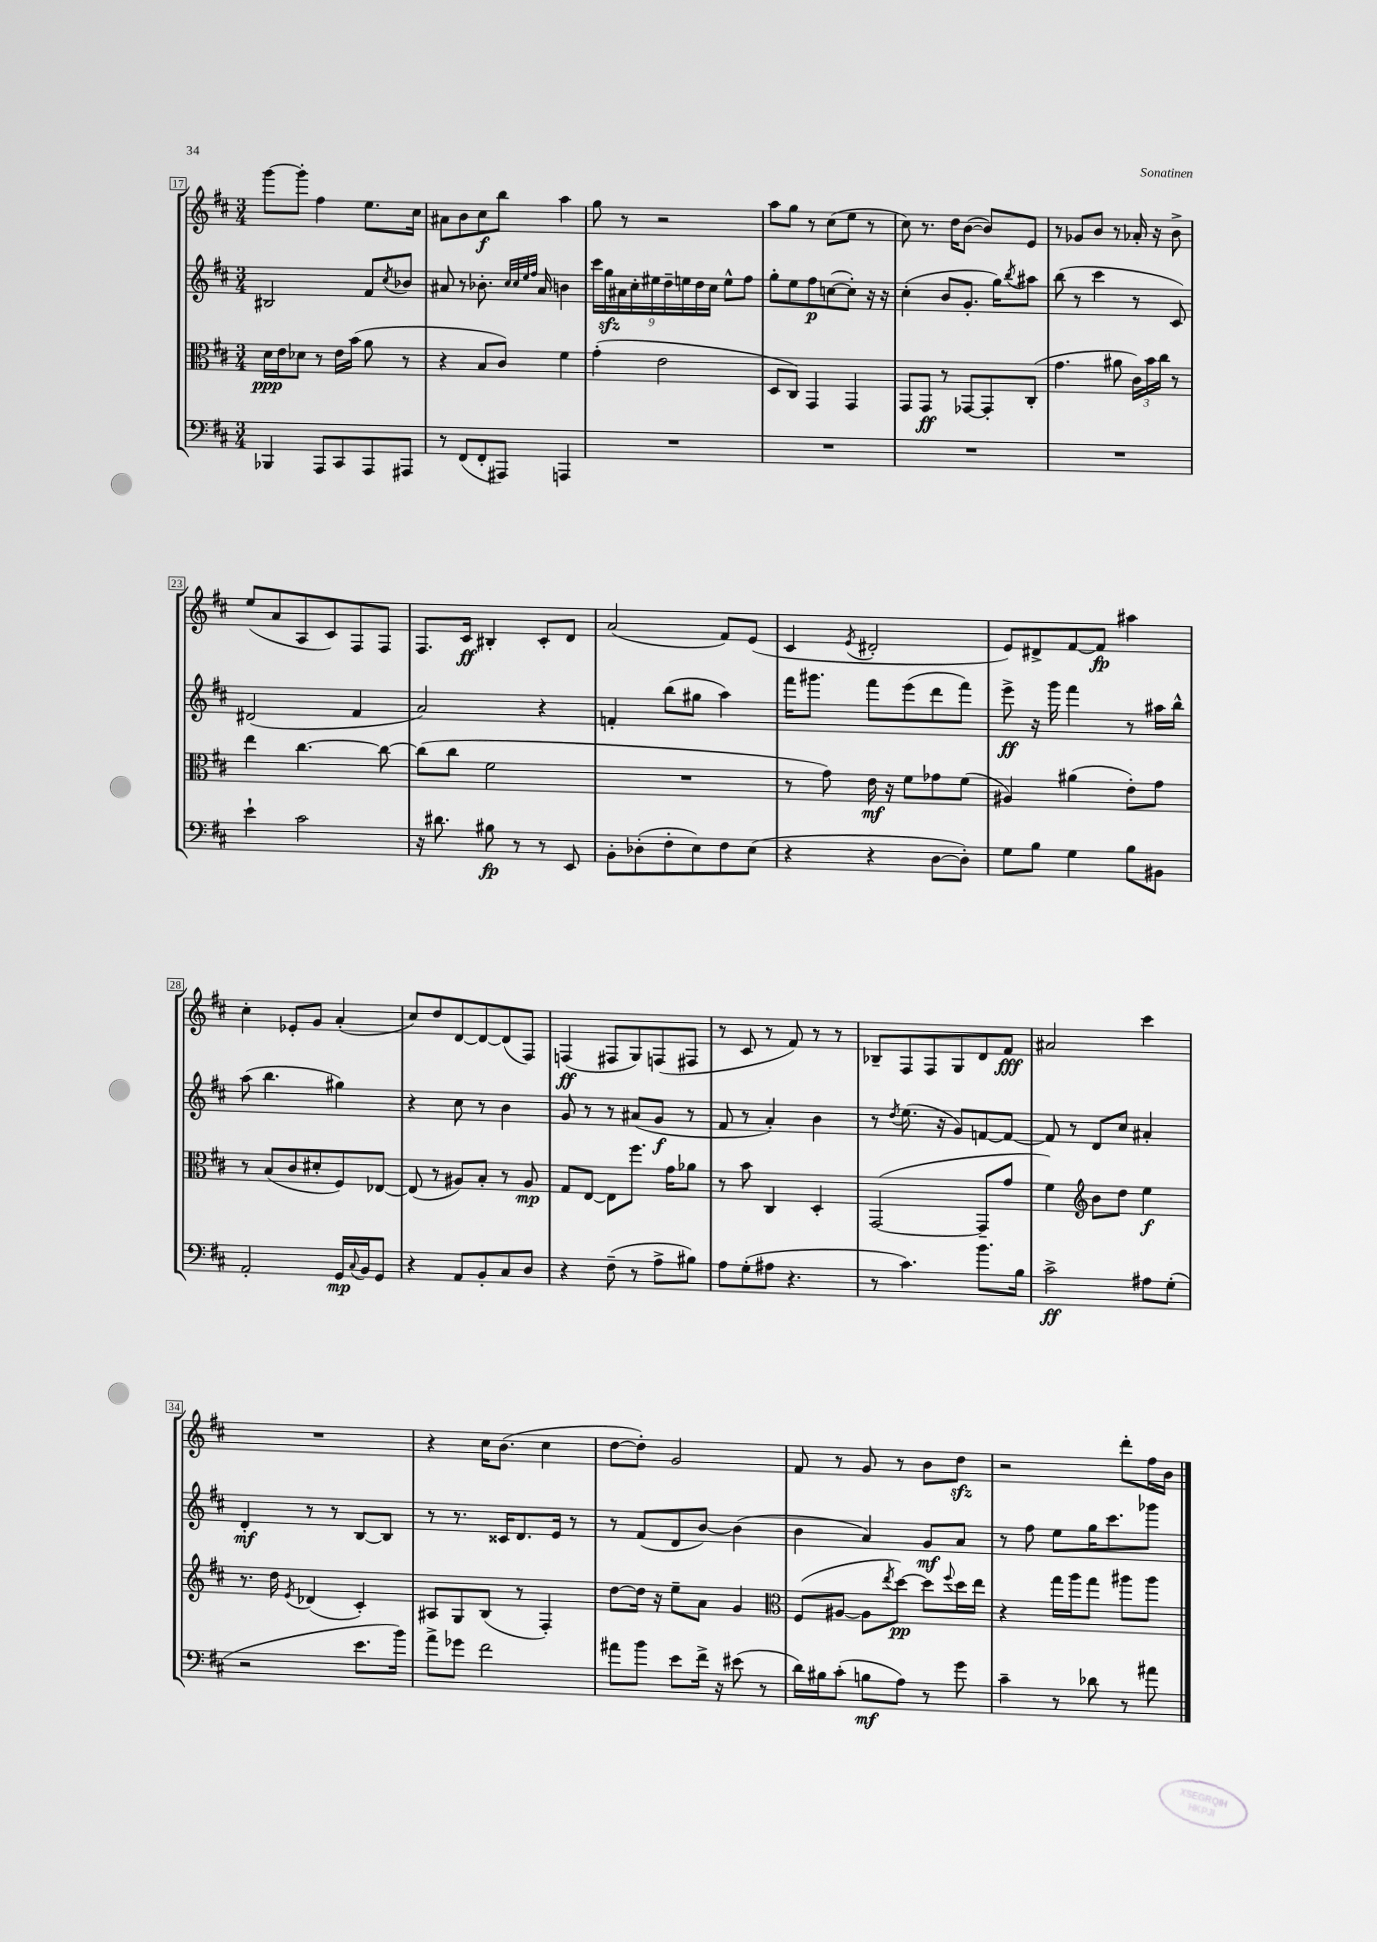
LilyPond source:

<<
\new StaffGroup <<
\new Staff = "s0" {
    \clef treble \key d \major \numericTimeSignature \time 3/4
    g'''8~ g'''8-. fis''4 e''8. cis''16 |
    ais'8 b'8 cis''8\f b''8 a''4 |
    g''8 r8 r2 |
    a''8 g''8 r8 cis''8( e''8 r8 |
    cis''8) r8. d''16 b'8~( b'8) e'8 |
    r8 ges'8 b'8 r8 aes'16-. r16 b'8-> |
    e''8( a'8 a8 cis'8) fis8 fis8 |
    fis8. cis'16\ff bis4-. cis'8-. d'8 |
    a'2( fis'8) e'8( |
    cis'4 \acciaccatura { e'8 } dis'2-. |
    e'8) dis'8-> fis'8~ fis'8\fp ais''4 |
    cis''4-. ees'8-. g'8 a'4-.( |
    cis''8) d''8 d'8~ d'8~ d'8( fis8) |
    f4\ff( fis8 g8) f8( fis8 |
    r8 cis'8 r8 fis'8) r8 r8 |
    bes8-- fis8 fis8 g8 d'8 fis'8\fff |
    ais'2 cis'''4 |
    R2. |
    r4 cis''16 b'8.( cis''4 |
    d''8~ d''8-.) g'2 |
    fis'8 r8 g'8 r8 b'8 d''8\sfz |
    r2 d'''8-. fis''16 b'16 \bar "|." |
}
\new Staff = "s1" {
    \clef treble \key d \major \numericTimeSignature \time 3/4
    bis2 fis'8 \acciaccatura { cis''8 } bes'8 |
    ais'8 r8 bes'8.-. \grace { cis''32 cis''32 e''32 fis''32 } ais'16 b'4 |
    \tuplet 9/8 { cis'''16 g''16\sfz ais'16 cis''16-. eis''16 d''16-- e''16 d''16 cis''16 } e''8-^ fis''8 |
    g''8-. e''8 fis''8\p c''8~( c''8-.) r16 r16 |
    cis''4-.( b'8 g'8.-. g''16) \acciaccatura { b''8 } ais''8 |
    b''8( r8 cis'''4 r8 cis'8) |
    dis'2( fis'4 |
    a'2) r4 |
    f'4-. b''8( gis''8 a''4) |
    fis'''16 gis'''8. fis'''8 e'''8( d'''8 fis'''8) |
    e'''8->\ff r16 g'''16 fis'''4 r8 ais''16 b''16-^ |
    a''8( b''4. gis''4) |
    r4 cis''8 r8 b'4 |
    g'8 r8 r8 ais'8( g'8\f r8 |
    fis'8 r8 a'4-.) b'4 |
    r8 \acciaccatura { d''8 } e''8.( r16 g'8) f'8~ f'8~ |
    f'8 r8 d'8 cis''8 ais'4-. |
    d'4-.\mf r8 r8 b8~ b8 |
    r8 r8. cisis'16 d'8. e'16 r8 |
    r8 fis'8( d'8 b'8~) b'4( |
    b'4 a'4) g'8\mf a'8 |
    r8 fis''8 e''8 g''16 cis'''8. ges'''8 \bar "|." |
}
\new Staff = "s2" {
    \clef alto \key d \major \numericTimeSignature \time 3/4
    d'16\ppp e'16 des'8 r8 e'16 b'16( a'8 r8 |
    r4 b8 cis'8) fis'4 |
    g'4-.( e'2 |
    d8 cis8) g,4 g,4 |
    g,8 g,8\ff r8 ges,8~ ges,8-. cis8-.( |
    g'4. ais'8 \tuplet 3/2 { cis'16) b'16 cis''16 } r8 |
    e''4 cis''4.~ cis''8~ |
    cis''8( cis''8 fis'2 |
    R2. |
    r8 g'8) e'16\mf r16 fis'8 ges'8 fis'8( |
    ais4) ais'4( e'8-.) g'8 |
    r8 b8( cis'8 dis'8-. fis8) ees8~ |
    ees8( r8 ais8) b8-. r8 ais8\mp |
    g8 e8~ e8 fis''8. g'16 aes'8 |
    r8 b'8 cis4 d4-. |
    g,2~( g,8-- g'8 |
    fis'4) \clef treble b'8 d''8 e''4\f |
    r8. d''16 \acciaccatura { e'8 } des'4( cis'4-.) |
    ais8 g8 b8( r8 fis4-.) |
    d''8~ d''16 r16 e''8-- a'8 g'4 |
    \clef alto fis8( ais8~ ais8 \acciaccatura { e''8 } d''8~\pp) d''8 \appoggiatura { fis''8 } d''16 e''16 |
    r4 g''16 a''16 g''8 ais''8 ais''8 \bar "|." |
}
\new Staff = "s3" {
    \clef bass \key d \major \numericTimeSignature \time 3/4
    bes,,4 a,,8 cis,8 a,,8 ais,,8 |
    r8 fis,8( fis,8-. ais,,8) a,,4 |
    R2. |
    R2. |
    R2. |
    R2. |
    e'4-! cis'2 |
    r16 dis'8. bis8\fp r8 r8 e,8 |
    b,8-. des8-.( fis8-. e8) fis8 e8( |
    r4 r4 d8~ d8-.) |
    g8 b8 g4 b8 bis,8 |
    a,2-. g,16\mp \appoggiatura { cis8 } b,16 g,8 |
    r4 a,8 b,8-. cis8 d8 |
    r4 fis8--( r8 a8-> bis8) |
    a8 g8-.( ais8 r4. |
    r8 cis'4.) b'8. b16 |
    cis'2->\ff ais8 g8-.( |
    r2 e'8. b'16) |
    a'8-> ges'8 fis'2 |
    ais'8 b'8 e'8 fis'16-> r16 eis'8( r8 |
    d'16) bis16 cis'8-.( b8\mf a8) r8 g'8 |
    cis'4-- r8 des'8 r8 ais'8 \bar "|." |
}
>>
>>
\layout { \context { \Score currentBarNumber = #17 \override BarNumber.stencil = #(make-stencil-boxer 0.1 0.3 ly:text-interface::print) } }
